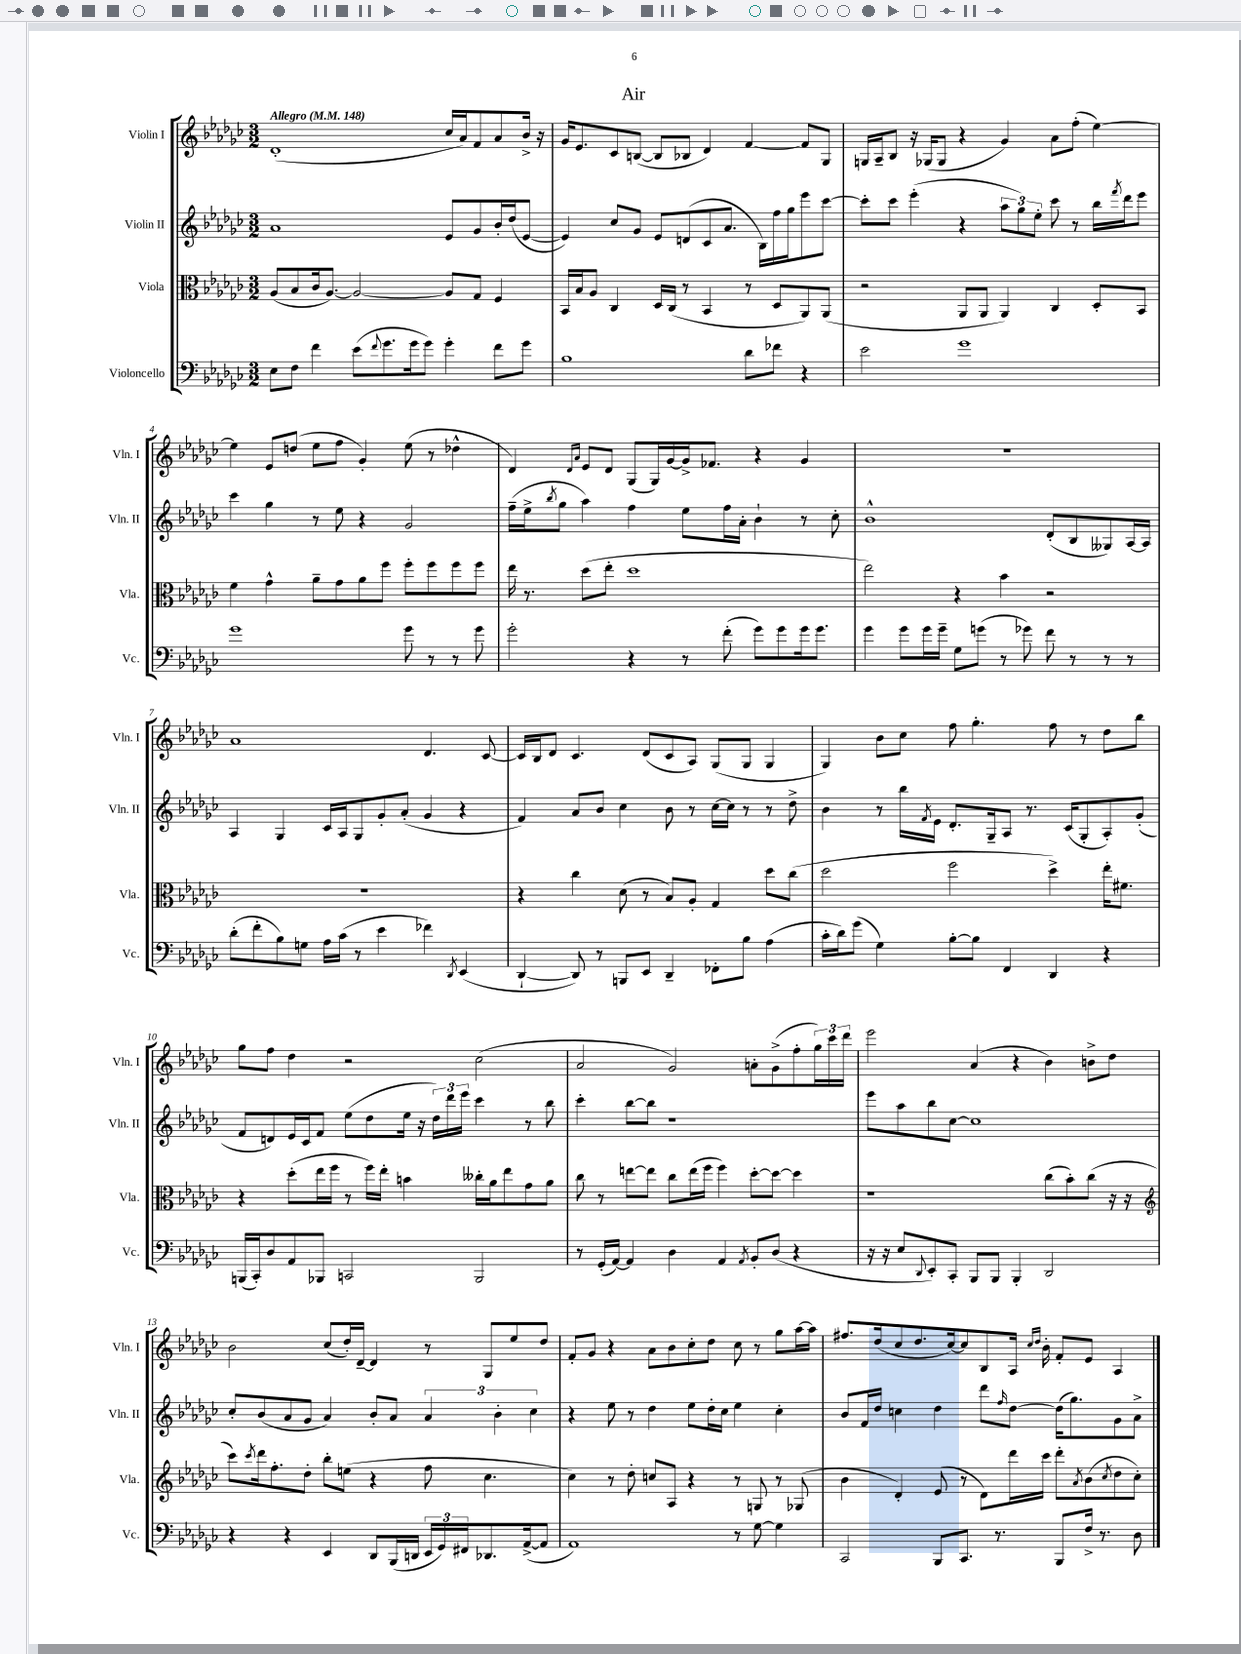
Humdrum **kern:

**kern	**kern	**kern	**kern
*staff4	*staff3	*staff2	*staff1
*clefF4	*clefC3	*clefG2	*clefG2
*k[b-e-a-d-g-c-]	*k[b-e-a-d-g-c-]	*k[b-e-a-d-g-c-]	*k[b-e-a-d-g-c-]
*M3/2	*M3/2	*M3/2	*M3/2
*MM148	*MM148	*MM148	*MM148
8E-\L	(8A-/L	1a-	(1d-'
8F\J	8B-/	.	.
4f\	16c-/k	.	.
.	[8.A-/J)	.	.
(8e-\L	2A-/_	.	.
8qqf/	.	.	.
8.g-\	.	.	.
16g-\k	.	.	.
8g-\J)	.	.	.
4g-'\	8A-/]L	8e-/L	16cc-/LL
.	.	.	16a-/J)
.	8G-/J	8g-/	8f/
8f\L	4F/	16b-'/L	8a-/
.	.	(16dd-/J	.
8g-\J	.	[8e-/J	16b-^/Jk
.	.	.	16r
=	=	=	=
1B-	16BB-/LL	4e-/])	16g-/LK
.	16B-/J	.	8.e-/
.	8A-/J	.	.
.	4C-/	8cc-/L	8c-/
.	.	8g-/J	([8B/J
.	16D-/LL	8e-/L	8B/]L
.	(16C-/JJ	.	.
.	8r	(8d/	8B-/J
.	4BB-/	8c-/	4d-/)
.	.	8.a-/J	.
8d-\L	8r	.	[4f/
.	.	16B-\LL)	.
8f-\J	8D-/L	16ff\	.
.	.	16gg-\J	.
4r	8AA-/)	8eee-\	8f/]L
.	(8AA-/J	[8ccc-\J	8G-/J
=	=	=	=
2e-\	2r	8ccc-'\]L	16G/LL
.	.	.	16A-~/J
.	.	8ccc-\J	8B-/J
.	.	(4eee-'\	16r
.	.	.	(16G-/LK
.	.	.	8G-/J
1g-	8AA-/L	4r	4r
.	8AA-/J	.	.
.	4AA-/)	12aa-\L	4g-/)
.	.	12gg-\)	.
.	.	12ee-'\J	.
.	4C-/	8ccc-\	8a-\L
.	.	8r	(8ff'\J
.	8D-'/L	16bb-\LL	[4ee-\)
.	.	8qfff/	.
.	.	16ddd-\J	.
.	8BB-/J	8eee-\J	.
=	=	=	=
1g-	4f\	4ccc-\	4ee-\]
.	4g-^^\	4gg-\	8e-/L
.	.	.	(8dd/J
.	8a-~\L	8r	8ee-\L
.	8g-\	8ee-\	8ff\J
.	8a-\	4r	4g-'/)
.	8ff\J	.	.
8g-\	8ff'\L	2g-/	(8ee-\
8r	8ff\	.	8r
8r	8ff\	.	4dd-^^\
8g-\	8ff\J	.	.
=	=	=	=
2g-'\	16ee-\	(16ff~\LL	4d-/)
.	8.r	16ee-^\J	.
.	.	8qbb-/	.
.	.	8gg-\J	.
.	.	.	16qqd-/LL
.	.	.	16qqa-/JJ
.	(8dd-\L	4aa-\)	8e-/L
.	8ee-'\J	.	8d-/J
4r	1dd-	4ff\	(8G-/L
.	.	.	16G-/L)
.	.	.	[16g-/
8r	.	8ee-\L	16g-^/]J
.	.	.	8.f-/J
(8f'\	.	16ff\L	.
.	.	16a-'\JJ	.
8g-\L)	.	4b-`\	4r
8g-\	.	.	.
16g-\k	.	8r	4g-/
8.g-\J	.	.	.
.	.	8cc-'\	.
=	=	=	=
4g-\	2ee-\)	1b-^^	1.r
8g-\L	.	.	.
16g-\L	.	.	.
16g-~\JJ	.	.	.
8G-\L	4r	.	.
(8g\J	.	.	.
8r	4b-\	.	.
8g-\)	.	.	.
8f\	2r	(8d-'/L	.
8r	.	8B-/	.
8r	.	8G--/)	.
8r	.	[16A-/L	.
.	.	16A-/]JJ	.
=	=	=	=
(8d-'\L	1.r	4A-/	1a-
8f'\	.	.	.
8B-\)	.	4G-/	.
8G\J	.	.	.
16A-\LL	.	16c-/LL	.
(16c-\JJ	.	16A-/J	.
8r	.	8G-/	.
4e-\	.	8g-'/	.
.	.	(8a-'/J	.
4f-\)	.	4g-/	4.d-/
8qDD-/	.	.	.
(4EE-/	.	4r	.
.	.	.	[8c-/
=	=	=	=
[4DD-`/	4r	4f/)	16c-/]LL
.	.	.	16B-/J
.	.	.	8d-/J
8DD-/])	4cc-\	8a-/L	4.c-/
8r	.	8b-/J	.
8BBB/L	(8d-\	4cc-\	.
8EE-/J	8r	.	(8d-/L
4DD-~/	8B-/L)	8b-\	8c-/
.	8A-'/J	8r	8A-/J)
8FF-'\L	4G-/	[16cc-\LL	(8G-/L
.	.	16cc-\]JJ	.
8B-\J	.	8r	8G-/J
(4A-\	8dd-\L	8r	4G-/
.	(8cc-\J	8dd-^\	.
=	=	=	=
16c-'\LL	2dd-\	4b-\	4G-/)
16d-\J)	.	.	.
(8g-\J	.	.	.
4G-\)	.	8r	8b-\L
.	.	16bb-\LL	8cc-\J
.	.	8qf/	.
.	.	16e-\JJ	.
[8B-'\L	2ff\	8.d-'/L	8ff\
8B-\]J	.	.	4.gg-'\
.	.	16G-~/k	.
4FF/	.	8A-/J	.
.	.	8.r	.
4DD-/	4dd-^\)	.	8ff\
.	.	(16c-/LK	.
.	.	8G-'/	8r
4r	16ee-'\LK	8A-'/)	8dd-\L
.	8.f#\J	.	.
.	.	(8g-'/J	8bb-\J
=	=	=	=
(16BBB/LL	4r	8f/L	8gg-\L
16CC-'/J)	.	.	.
8D-/	.	8d/)	8ff\J
8AA-/	(8dd-'\L	16e-/L	4dd-\
.	.	16c-/J	.
8BBB-/J	16ee-\L	8f/J	.
.	16ff\JJ	.	.
2CC/	8r	(8ee-\L	2r
.	16ff\LL)	8dd-\	.
.	16ee-'\JJ	.	.
.	4b\	16ee-\Jk	.
.	.	16r	.
.	.	24dd-\LL)	.
.	.	24ddd-\	.
.	.	24eee-\JJ	.
2BBB-/	16cc--'\LL	4ccc-\	(2cc-\
.	16a-\J	.	.
.	8ee-\	.	.
.	8g-\	8r	.
.	8a-\J	8bb-\	.
=	=	=	=
8r	8cc-\	4ccc-'\	2a-/
(16GG-'/LL	8r	.	.
[16AA-/JJ)	.	.	.
4AA-/]	[8ee\L	[8bb-\L	.
.	8ee\]J	8bb-\]J	.
4D-\	8cc-\L	1r	2g-/)
.	(16ee\L	.	.
.	16ff\JJ	.	.
4AA-/	4ff\)	.	.
8qAA-/	.	.	.
8BB-'/L	[8dd-'\L	.	8a'\L
(8D-/J	8dd-\_J	.	(8g-^\
4r	4dd-\]	.	8ff'\
.	.	.	24gg-\L)
.	.	.	24ccc-\
.	.	.	24ddd-\JJ
=	=	=	=
16r	1r	8eee-\L	2eee-\
16r	.	.	.
8E-/L	.	8aa-\	.
8qqDD-/	.	.	.
8EE-'/)	.	8bb-\	.
8CC-'/J	.	[8cc-\J	.
8BBB-/L	.	1cc-]	(4a-/
8BBB-/J	.	.	.
4BBB-'/	.	.	4r
2DD-/	(8cc-\L	.	4b-\)
.	8b-'\)	.	.
.	(8cc-\J	.	8b^\L
.	16r	.	8dd-\J
.	16r	.	.
=	=	=	=
*	*clefG2	*	*
4r	8ccc-\L)	8cc-'/L	2b-\
.	8qccc-/	.	.
.	16ddd-\k	(8b-/	.
.	8.ff'\	.	.
4r	.	8a-/	.
.	8dd-'\J	8g-/J	.
4EE-/	8bb-'\L	4a-/)	(8cc-/L
.	(8ee\J	.	16dd-'/L)
.	.	.	[16d-~/JJ
8DD-/L	4r	8b-'/L	4d-/]
(16BBB-/L	.	8a-/J	.
16DD/JJ	.	.	.
24EE-/LL	8ff\	6a-/	8r
24GG-/)	.	.	.
24FF#/J	.	.	.
8.DD-/	4.cc-\	.	8G-/L
.	.	6b-'\	.
.	.	.	8ee-/
([16AA-^/k	.	.	.
.	.	6cc-\	.
8AA-/]J	.	.	8dd-/J
=	=	=	=
1AA-)	4cc-\)	4r	8f'/L
.	.	.	8g-/J
.	8r	8ee-\	4r
.	8dd-'\	8r	.
.	8cc/L	4dd-\	8a-\L
.	8A-/J	.	8b-\
.	4r	8ee-\L	8cc-'\
.	.	16dd-'\L	8dd-\J
.	.	16cc-\JJ	.
8r	8r	4ee-\	8cc-\
[8G-\	8G/	.	8r
4G-\]	8r	4cc-'\	8gg-\L
.	(8G-/	.	[16aa-\L
.	.	.	16aa-\]JJ
=	=	=	=
2CC-/	4b-\	8b-/L	8.ff#/L
.	.	16f/L	.
.	.	16dd-/JJ	(16dd-/k
.	4d-'/)	4cc\	8cc-/
.	.	.	8.dd-/
8BBB-/L	(8e-/	4dd-\	.
.	.	.	[16cc-/k)
8.CC-/J	8r	.	8cc-/]
.	8d-\L)	8ddd-\L	8B-/
8.r	.	.	.
.	.	16qqff/	.
.	16ddd-\L	[8dd-\J	16A-/Jk
.	.	.	16qqcc-/LL
.	.	.	16qqdd-/JJ
.	16ccc-\JJ	.	16b-'\
8BBB-/L	8ddd-'\L	(16dd-\]LK	8f'/L
.	.	8.gg-\)	.
.	8qa-/	.	.
16F^/Jk	(8b-\	.	8e-/J
8.r	.	.	.
.	8qcc-/	.	.
.	8dd-\	8g-\	4A-/
8D-\	8cc-'\J)	8a-^\J	.
==	==	==	==
*-	*-	*-	*-
